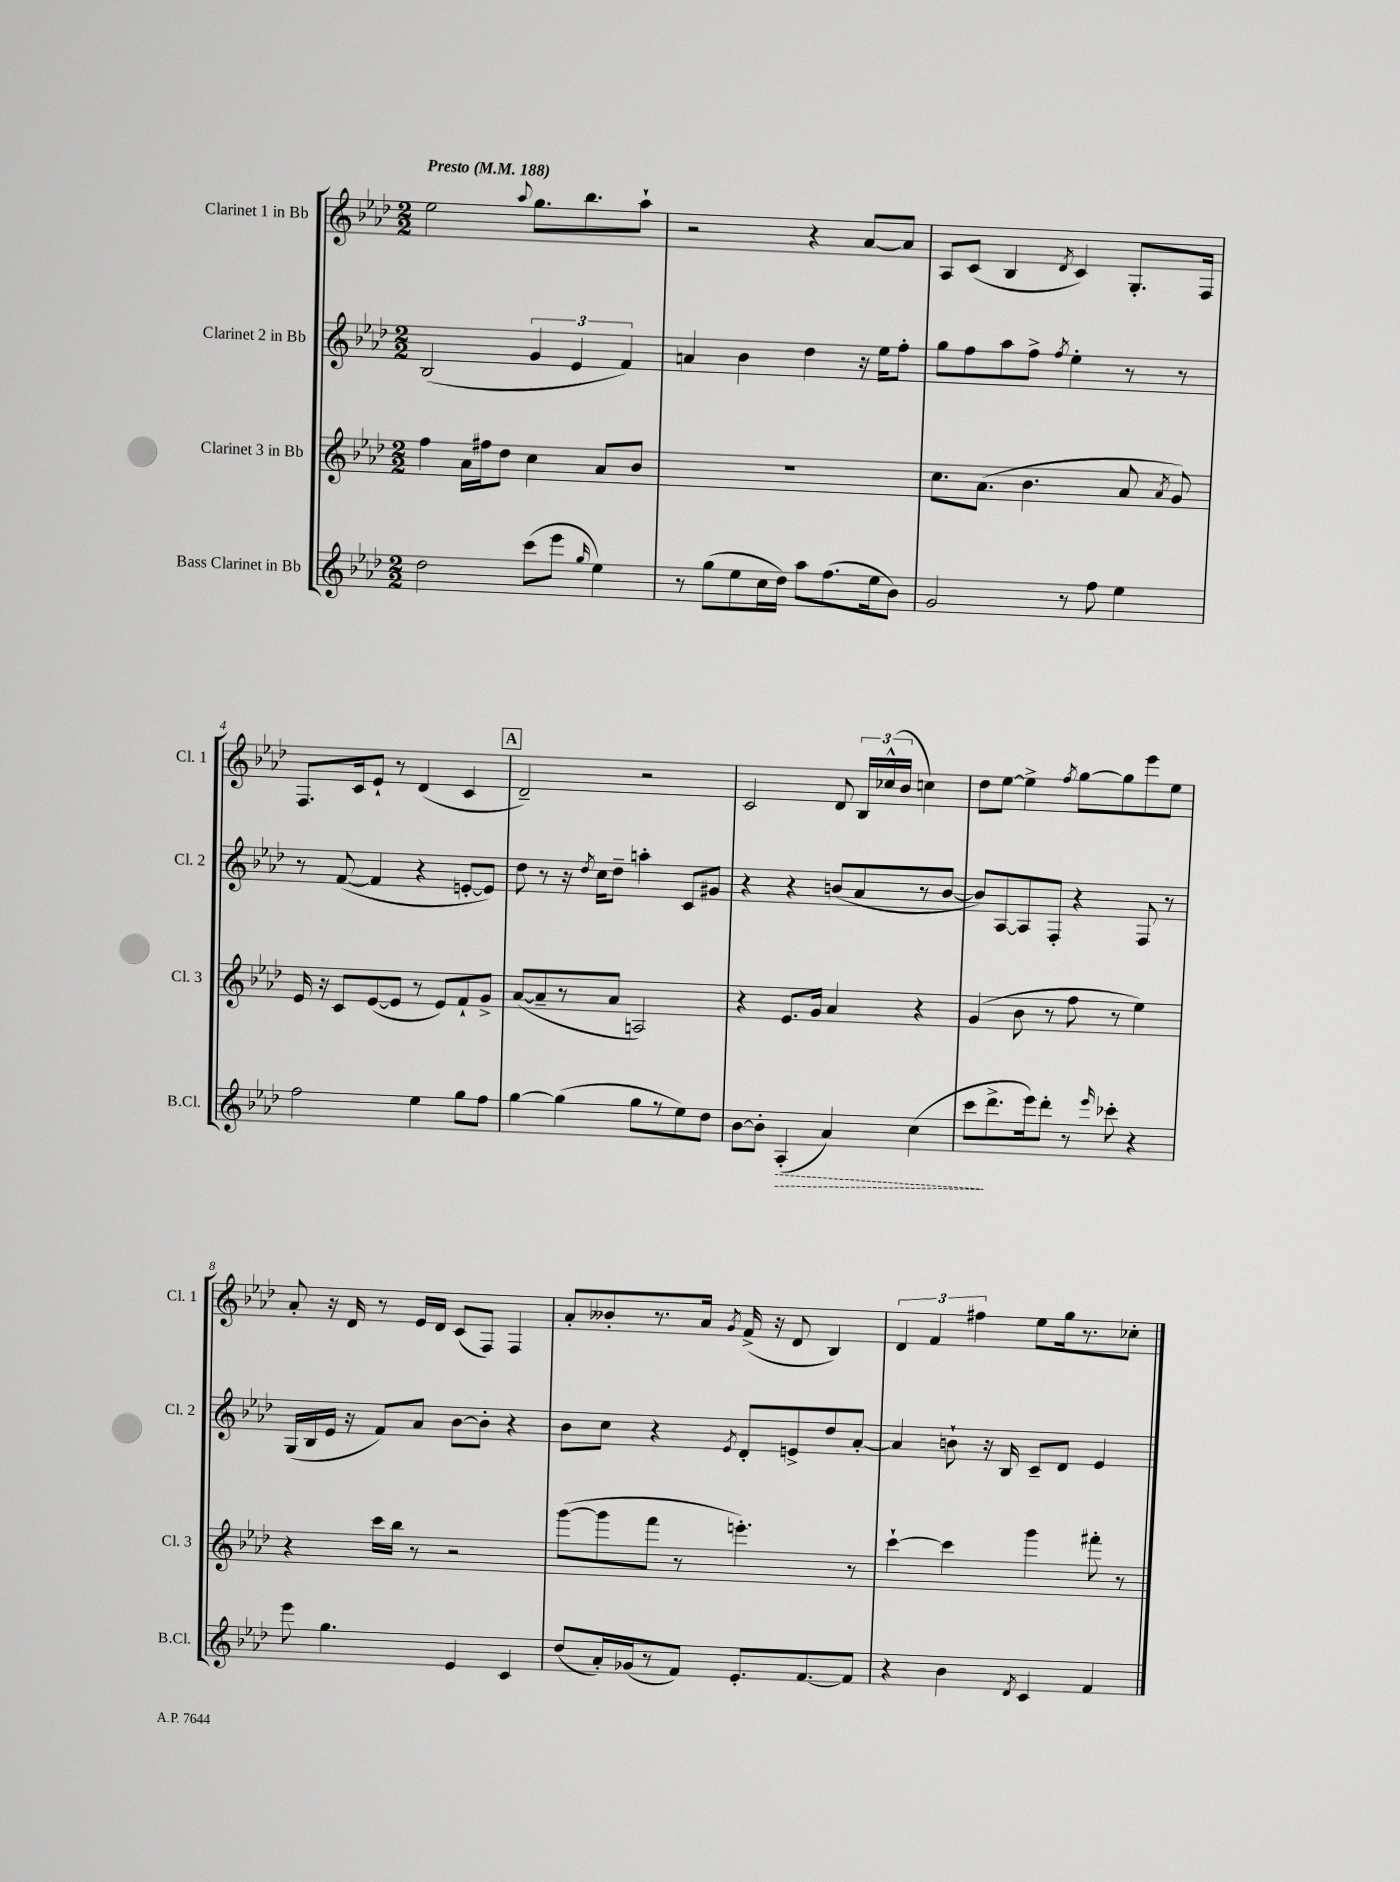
<<
\new StaffGroup <<
\new Staff = "s0" \with { instrumentName = "Clarinet 1 in Bb" shortInstrumentName = "Cl. 1" } {
    \clef treble \key aes \major \numericTimeSignature \time 2/2 \tempo "Presto" 4 = 188
    \autoBeamOff ees''2 \appoggiatura { aes''8 } g''8.[ bes''8. aes''8]-! |
    r2 r4 aes'8[~ aes'8] |
    aes8[ c'8]( bes4 \acciaccatura { des'8 } c'4) g8.[-. f16] |
    f8.[ c'16 ees'8]-! r8 des'4( c'4 |
    \mark \markup { \box "A" } des'2--) r2 |
    c'2 des'8 \tuplet 3/2 { bes16[ ces''16-^( bes'16] } c''4) |
    des''8[ ees''8]~ ees''4-> \acciaccatura { f''8 } g''8[~ g''8 ees'''8 ees''8] |
    aes'8-. r16 des'16 r8 ees'16[ des'16] c'8[( f8]) f4 |
    aes'8[-. beses'8-. r8. aes'16] \acciaccatura { g'8 } f'16->( r16 des'8 bes4) |
    \tuplet 3/2 { des'4 f'4 fis''4 } ees''8[ g''16 r8. ces''8]-. \bar "|." |
}
\new Staff = "s1" \with { instrumentName = "Clarinet 2 in Bb" shortInstrumentName = "Cl. 2" } {
    \clef treble \key aes \major \numericTimeSignature \time 2/2
    \autoBeamOff bes2( \tuplet 3/2 { g'4 ees'4 f'4) } |
    a'4 bes'4 des''4 r16 ees''16[ f''8]-. |
    g''8[ f''8 aes''8 f''8]-> \acciaccatura { f''8 } ees''4-. r8 r8 |
    r8 f'8~( f'4 r4 e'8[~-. e'8]) |
    \mark \markup { \box "A" } des''8 r8 r16 \acciaccatura { des''8 } c''16[ des''8]-- a''4-. c'8[ gis'8] |
    r4 r4 b'8[( aes'8 r8 b'8]~ |
    b'8[) aes8~ aes8 f8]-. r4 f8 r8 |
    g16[( bes16 ees'16] r16 f'8[) aes'8] bes'8[~ bes'8]-. r4 |
    bes'8[ c''8] r4 \acciaccatura { ees'8 } des'8[-. e'8-> des''8 aes'8]~-. |
    aes'4 b'8-! r16 bes16 c'8[-- des'8] ees'4 \bar "|." |
}
\new Staff = "s2" \with { instrumentName = "Clarinet 3 in Bb" shortInstrumentName = "Cl. 3" } {
    \clef treble \key aes \major \numericTimeSignature \time 2/2
    \autoBeamOff f''4 aes'16[ fis''16 des''8] c''4 aes'8[ bes'8] |
    R1 |
    c''8.[ aes'8.]( bes'4. aes'8 \acciaccatura { aes'8 } g'8) |
    ees'16 r16 c'8[ ees'8~( ees'8] r8 ees'8[) f'8-! g'8]-> |
    \mark \markup { \box "A" } aes'8[~( aes'8-- r8 aes'8] a2) |
    r4 ees'8.[ g'16] aes'4 r4 |
    g'4( bes'8 r8 f''8 r8 ees''4) |
    r4 c'''16[ bes''16] r8 r2 |
    g'''8[~( g'''8 f'''8] r8 e'''4.-.) r8 |
    c'''4~-! c'''4 g'''4 fis'''8-. r8 \bar "|." |
}
\new Staff = "s3" \with { instrumentName = "Bass Clarinet in Bb" shortInstrumentName = "B.Cl." } {
    \clef treble \key aes \major \numericTimeSignature \time 2/2
    \autoBeamOff des''2 c'''8[( ees'''8] \grace { g''16 } ees''4) |
    r8 g''8[( ees''8 c''16 des''16]) aes''8[ f''8.( ees''16 bes'8]) |
    g'2 r8 f''8 ees''4 |
    f''2 ees''4 g''8[ f''8] |
    \mark \markup { \box "A" } g''4~ g''4( g''8[ r8 ees''8) des''8] |
    bes'8[~ bes'8]-. \once \override Hairpin.style = #'dashed-line aes4-.\>( aes'4) c''4( |
    c'''8[\! des'''8.-> ees'''16) des'''8]-. r8 \grace { ees'''16 } ces'''8-. r4 |
    ees'''8 g''4. ees'4 c'4 |
    des''8[( aes'16-.) ges'16( r8 f'8]) ees'8.[-. f'8.~ f'8] |
    r4 bes'4 \acciaccatura { des'8 } c'4 f'4 \bar "|." |
}
>>
>>
